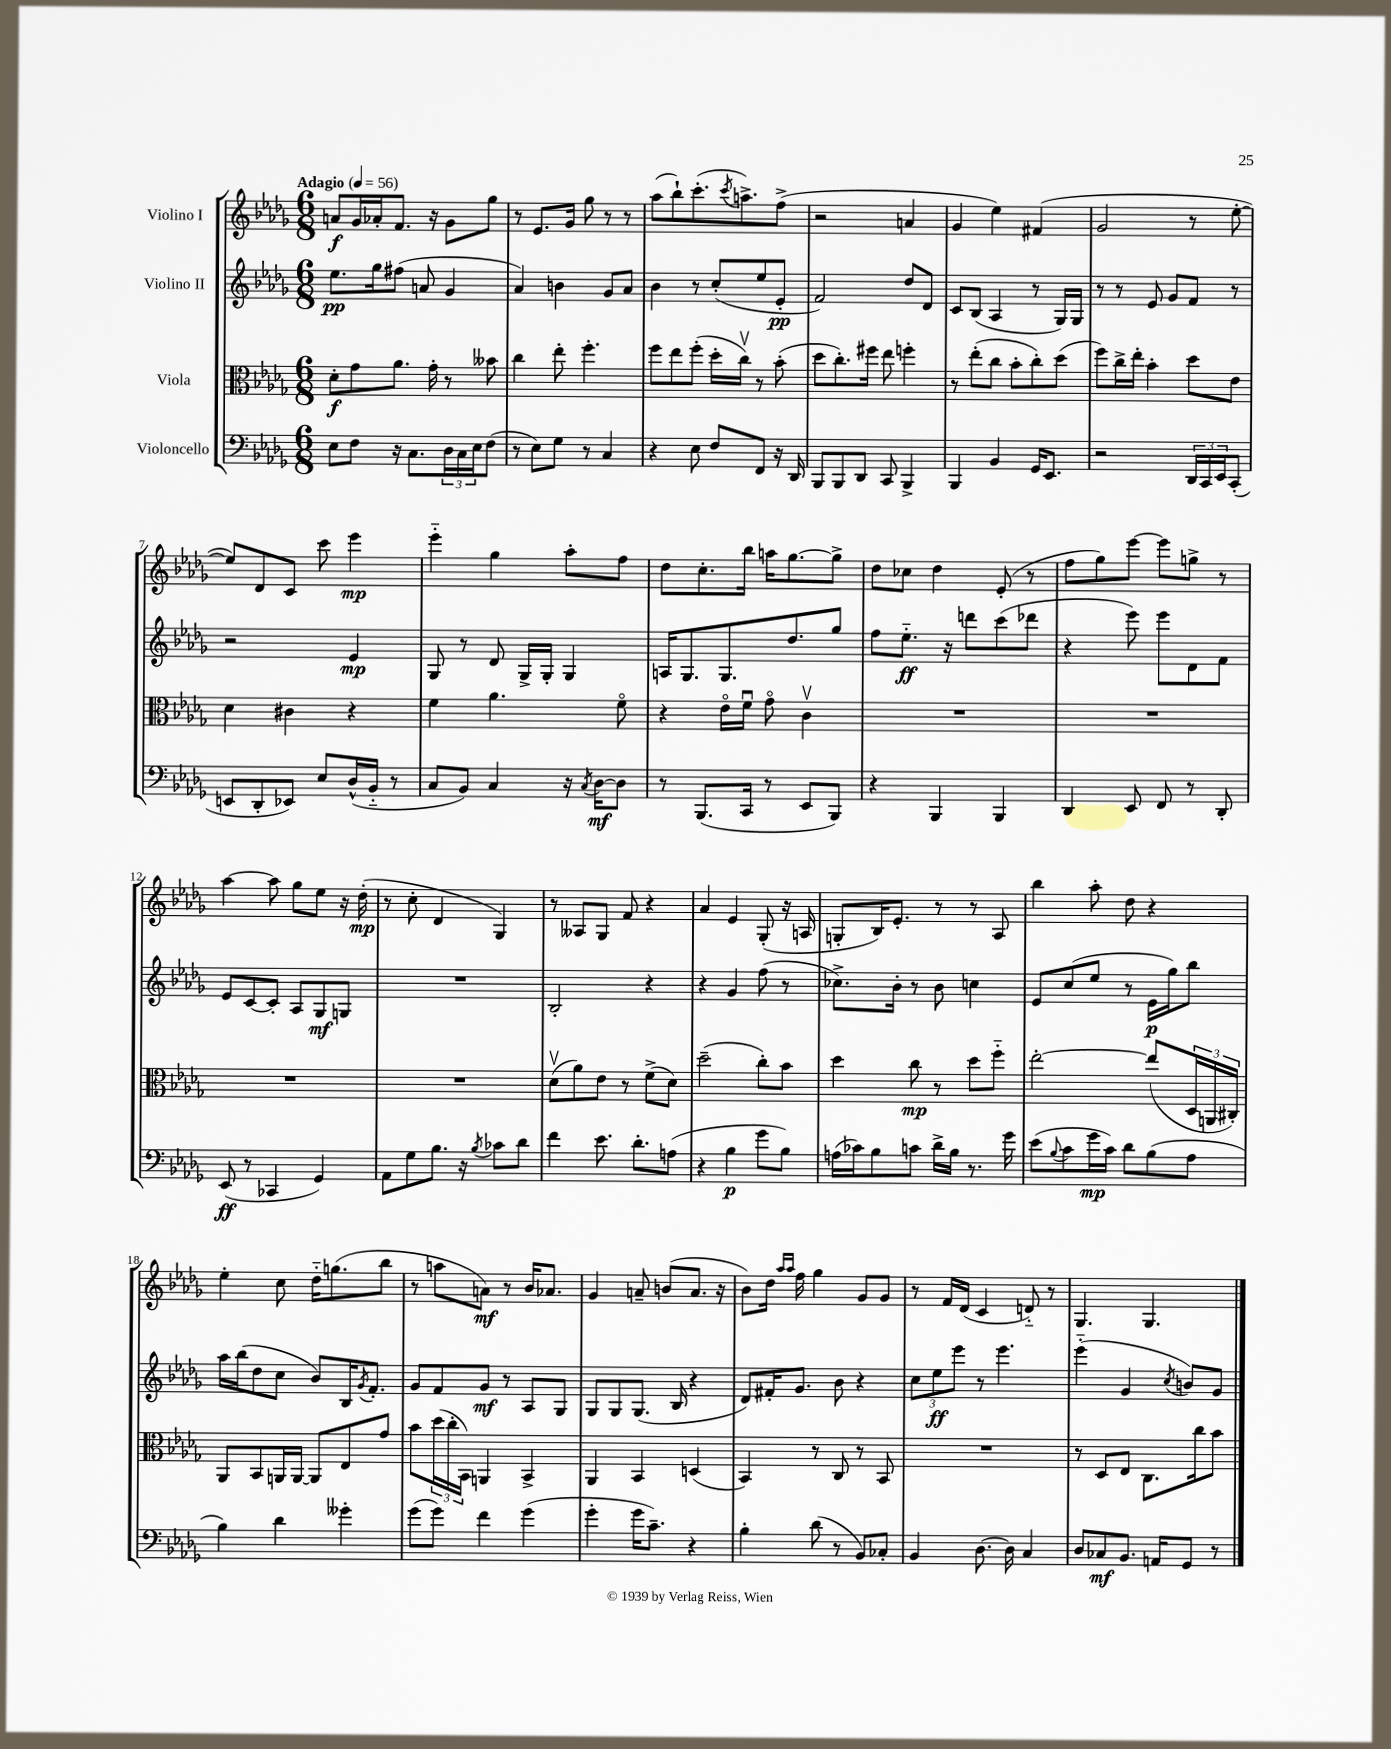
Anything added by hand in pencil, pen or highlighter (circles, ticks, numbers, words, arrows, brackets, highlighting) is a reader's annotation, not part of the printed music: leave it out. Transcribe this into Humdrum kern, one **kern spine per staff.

**kern	**kern	**kern	**kern
*staff4	*staff3	*staff2	*staff1
*clefF4	*clefC3	*clefG2	*clefG2
*k[b-e-a-d-g-]	*k[b-e-a-d-g-]	*k[b-e-a-d-g-]	*k[b-e-a-d-g-]
*M6/8	*M6/8	*M6/8	*M6/8
*MM56	*MM56	*MM56	*MM56
8E-	8d-'	8.ee-	8a
8F	8g-	.	16g-
.	.	16gg-	16a-'
16r	8.a-	(8ff#	8.f
8.C	.	.	.
.	.	8a	.
.	16g-'	.	16r
24D-	8r	4g-	8g-
24C	.	.	.
24E-	.	.	.
(8F	8b--	.	8gg-
=	=	=	=
8r	4cc	4a-)	8r
8E-)	.	.	8.e-
8G-	8ee-'	4b	.
.	.	.	16g-
8r	4.ff'	.	8gg-
4C	.	8g-	8r
.	.	8a-	8r
=	=	=	=
4r	8ff	4b-	(8aa-
.	8ee-	.	8bb-`)
8E-	(8ff'	8r	(8.ccc'
8F	16dd-'	(8cc'	.
.	.	.	8qccc
.	16ccv)	.	8.aa^)
8FF	8r	8ee-	.
16r	(8b-'	8e-'	(8ff^
16DD-	.	.	.
=	=	=	=
8BBB-	8dd-	2f)	2r
8BBB-	8.cc')	.	.
8DD-	.	.	.
.	16ff#	.	.
8CC	8ee-	.	.
4BBB-^	4ff'	8dd-	4a
.	.	8d-	.
=	=	=	=
4BBB-	8r	8c	4g-
.	(8ee-'	(8B-	.
4BB-	8cc	4A-	4ee-)
.	8b-'	.	.
16GG-	8cc')	8r	(4f#
8.EE-	.	.	.
.	(8dd-	16G-)	.
.	.	16G-	.
=	=	=	=
2r	8ff)	8r	2g-
.	16cc^	8r	.
.	16ee-'	.	.
.	4b-'	8e-	.
.	.	8g-	.
24DD-	8dd-	8f	8r
24CC	.	.	.
24EE-	.	.	.
(8CC'	8e-	8r	[8ee-'
=	=	=	=
8EE	4d-	2r	8ee-])
8DD-'	.	.	8d-
8EE-)	4c#	.	8c
8E-	.	.	8ccc
(16D-^^	4r	4e-	4eee-
16BB-'~	.	.	.
8r	.	.	.
=	=	=	=
8C	4f	8G-	4eee-'~
8BB-)	.	8r	.
4C	4.a-	8d-	4gg-
.	.	16G-^	.
.	.	16G-'	.
16r	.	4G-	8aa-'
8qC	.	.	.
[16D-	.	.	.
8D-]	8fo	.	8ff
=	=	=	=
8r	4r	16A	8dd-
.	.	8.G-	.
(8.BBB-	.	.	8.cc'
.	16e-o	8.G-	.
16CC	16fu	.	16bb-
8r	8g-o	.	16aa
.	.	8.dd-	[8.gg-
8EE-	4cv	.	.
8BBB-)	.	8gg-	8gg-^]
=	=	=	=
4r	2.r	8ff	8dd-
.	.	8.ee-'~	8cc-
4BBB-	.	.	4dd-
.	.	16r	.
.	.	8ddd	.
4BBB-	.	(8ccc	(8e-'
.	.	8ddd-	8r
=	=	=	=
4DD-	2.r	4r	8ff
.	.	.	8gg-)
8EE-	.	8eee-)	[8eee-
8FF	.	8eee-	8eee-]
8r	.	8d-	8gg^
8DD-'	.	8f	8r
=	=	=	=
(8EE-	2.r	8e-	[4aa-
8r	.	[8c	.
4CC-	.	8c']	8aa-]
.	.	8A-	8gg-
4GG-)	.	8G-	8ee-
.	.	8G	16r
.	.	.	(16dd-'
=	=	=	=
8AA-	2.r	2.r	8r
8G-	.	.	8cc'
8.B-	.	.	4d-
16r	.	.	.
8qB-	.	.	.
8c-	.	.	4G-)
8d-	.	.	.
=	=	=	=
4f	(8d-v	2B-'	8r
.	8a-)	.	8A--
8.e-	8e-	.	8G-
.	8r	.	8f
8.d-'	.	.	.
.	(8f^	4r	4r
(8A	8d-)	.	.
=	=	=	=
4r	(2dd-~	4r	4a-
4B-	.	4g-	4e-
8g-	8cc')	(8ff	(8G-'
8B-)	8b-	8r	16r
.	.	.	16A
=	=	=	=
(16A	4dd-	8.cc-^)	8G'
16c-)	.	.	.
8B-	.	.	16B-)
.	.	16b-'	8.e-'
8c	8cc	8r	.
16d-^	8r	8b-	8r
16B-	.	.	.
8.r	8dd-	4cc	8r
.	8ff'~	.	8A-
16g-	.	.	.
=	=	=	=
(8e-	[2ee-'	8e-	4bb-
8qqB-	.	.	.
8c	.	(8cc	.
16g-	.	8ee-	8aa-'
16c)	.	.	.
8d-	.	8r	8dd-
(8B-	(8ee-]	16e-	4r
.	.	16gg-)	.
8A-	24D-	8bb-	.
.	24AA	.	.
.	24C#')	.	.
=	=	=	=
4B-)	8AA-	16aa-	4ee-'
.	.	(16bb-	.
.	8BB-	8dd-	.
4d-	16AA	8cc	8cc
.	[16AA	.	.
.	8AA]	8b-)	16dd-'~
.	.	.	(8.gg
4g--'	8E-	16B-	.
.	.	8qg-	.
.	.	8.f'	.
.	8g-	.	8bb-
=	=	=	=
(8g-	8b-	8g-	8r
8g-)	(24dd-	8f	8aa
.	24cc'	.	.
.	24BB-)	.	.
4f	4AA	8g-	8a)
.	.	8r	8r
(4g-	4BB-^	8A-	16b-
.	.	.	8.a-
.	.	8G-	.
=	=	=	=
4g-'	4AA-	8G-	4g-
.	.	8G-	.
16g-	4BB-	(8.G-	8a~
8.c~)	.	.	.
.	.	.	(8b
.	.	16B-	.
4r	(4D	4r	8.a
.	.	.	16r
=	=	=	=
4B-'	4BB-)	8d-)	8b-)
.	.	16f#'	16dd-
.	.	.	16qqaa-
.	.	.	16qqaa-
.	.	8.g-	16ff
(8d-	8r	.	4gg-
8r	8C	8b-	.
8BB-)	8r	4r	8g-
8C-'	8BB-	.	8g-
=	=	=	=
4BB-	2.r	12cc	8r
.	.	12ee-	.
.	.	.	16f
.	.	12eee-	.
.	.	.	(16d-
[8.D-	.	8r	4c
.	.	4.eee-	.
16D-]	.	.	.
4C	.	.	8d'~)
.	.	.	8r
=	=	=	=
8D-	8r	(4eee-'~	4.G-
8C-	8D-	.	.
8.BB-	8E-	4g-	.
.	8.C	.	4.G-
16AA	.	.	.
.	.	8qcc	.
8GG-	.	8b)	.
.	16cc	.	.
8r	8b-	8g-	.
==	==	==	==
*-	*-	*-	*-
